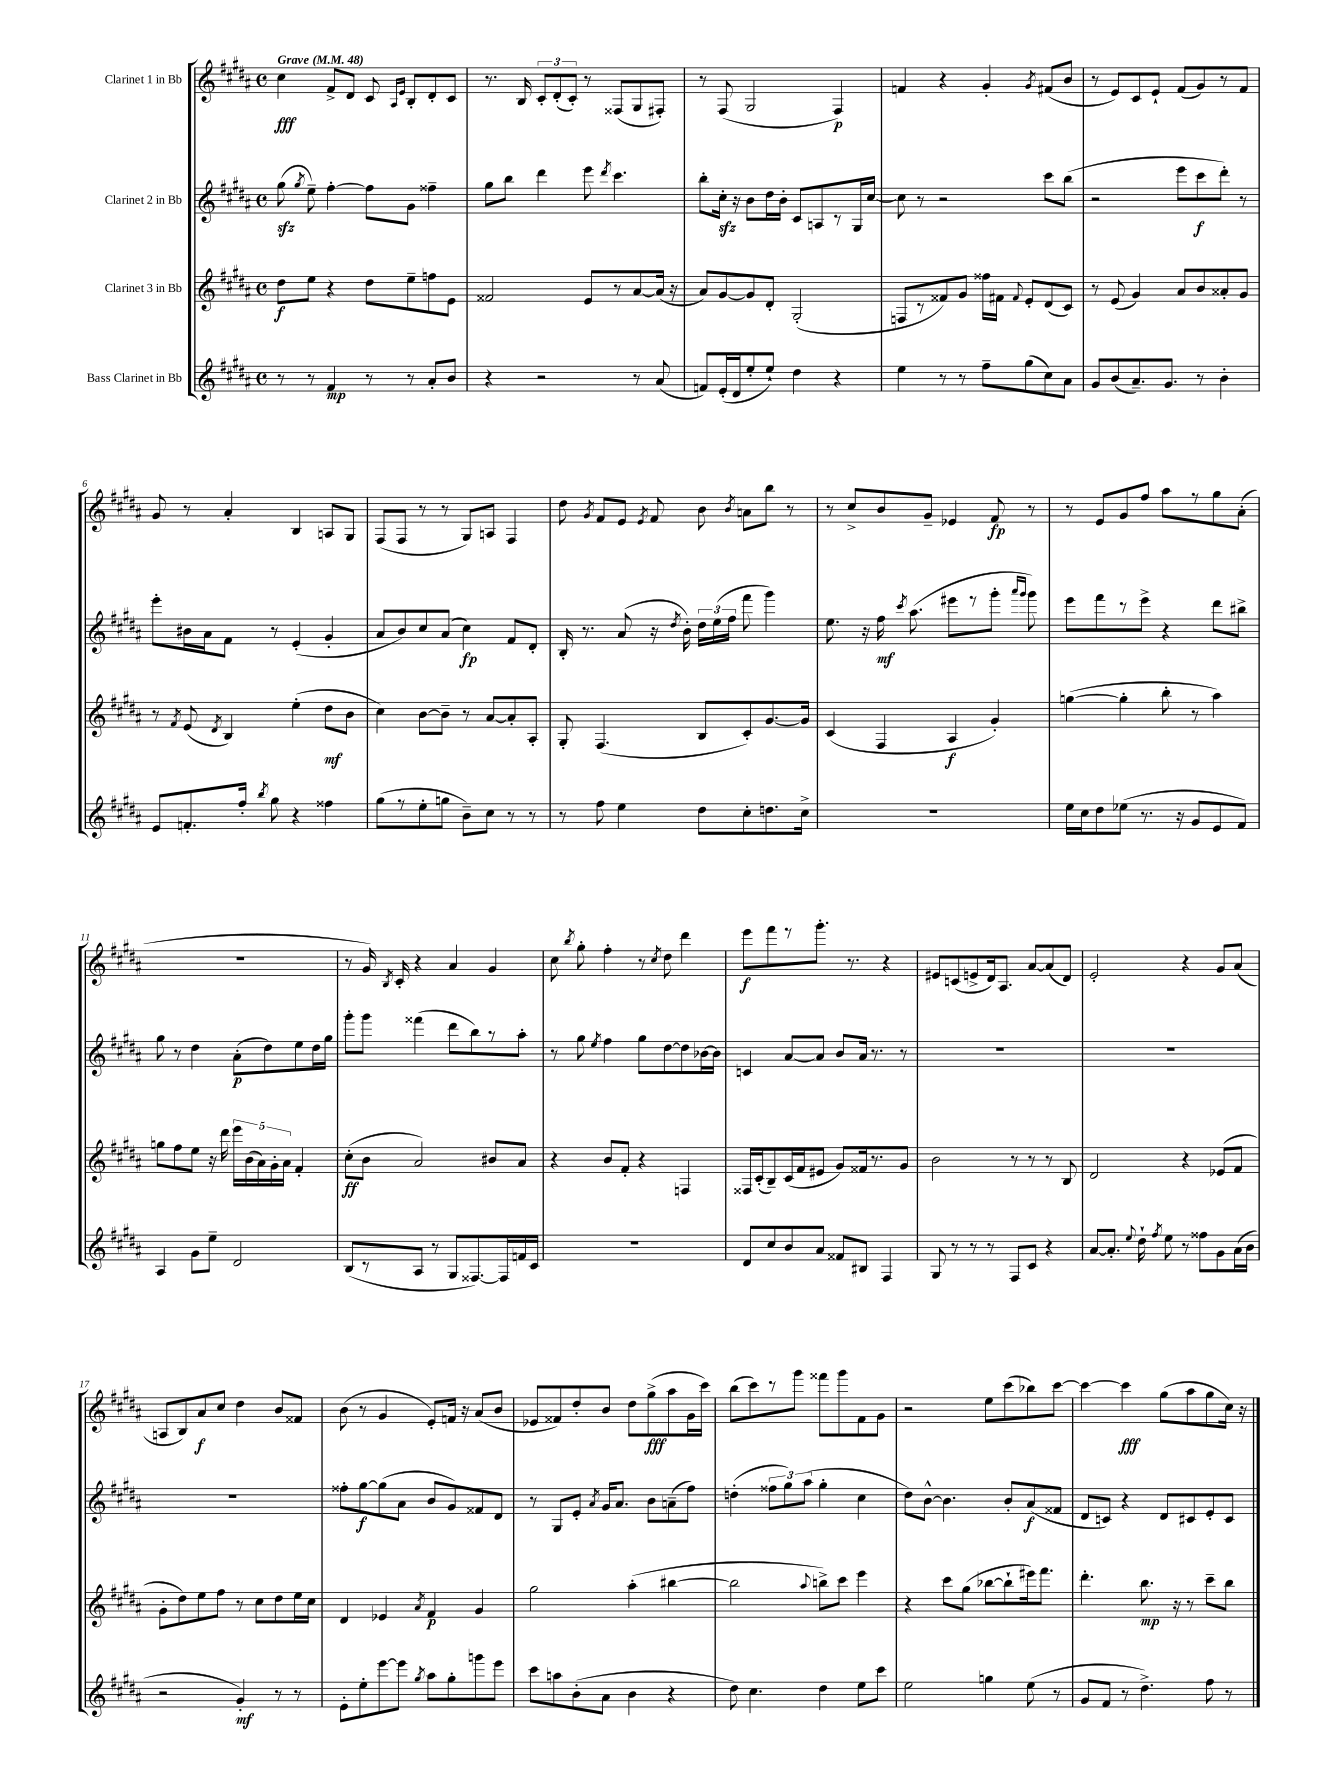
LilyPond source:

<<
\new StaffGroup <<
\new Staff = "s0" \with { instrumentName = "Clarinet 1 in Bb" } {
    \clef treble \key b \major \defaultTimeSignature \time 4/4 \tempo "Grave" 4 = 48
    \autoBeamOff cis''4\fff fis'8[-> dis'8] cis'8 \grace { ais16[ e'16] } b8[-. dis'8-. cis'8] |
    r8. b16 \tuplet 3/2 { cis'8[-. dis'8-.( cis'8]-.) } r8 fisis8[( gis8 fis8]-.) |
    r8 fis8( gis2 fis4\p) |
    f'4 r4 gis'4-. \acciaccatura { gis'8 } fis'8[( b'8] |
    r8 e'8[) cis'8 e'8]-! fis'8[( gis'8) r8 fis'8] |
    gis'8 r8 ais'4-. b4 a8[ gis8] |
    fis8[( fis8] r8 r8 gis8[) a8] fis4 |
    dis''8 \acciaccatura { gis'8 } fis'8[ e'8] \acciaccatura { e'8 } fis'8 b'8 \acciaccatura { b'8 } a'8[ b''8] r8 |
    r8 cis''8[-> b'8 gis'8]-- ees'4 fis'8\fp r8 |
    r8 e'8[ gis'8 fis''8] ais''8[ r8 gis''8 ais'8]-.( |
    R1 |
    r8 gis'16) \acciaccatura { b8 } cis'16-. r4 ais'4 gis'4 |
    cis''8 \acciaccatura { b''8 } gis''8-. fis''4-. r8 \acciaccatura { cis''8 } dis''8 dis'''4 |
    e'''8[\f fis'''8 r8 gis'''8.]-. r8. r4 |
    eis'8[ c'8( e'8-> dis'16) ais8.] ais'8[~ ais'8( dis'8]) |
    e'2-. r4 gis'8[ ais'8]( |
    a8[ b8) ais'8\f cis''8] dis''4 b'8[ fisis'8] |
    b'8( r8 gis'4 e'8[-.) f'16] r16 ais'8[( b'8] |
    ees'8[ fisis'8) dis''8-. b'8] dis''8[ gis''8->\fff( ais''8 gis'16 cis'''16]) |
    b''8[( cis'''8) r8 gis'''8] fisis'''8[ gis'''8 fis'8 gis'8] |
    r2 e''8[ cis'''8( bes''8) cis'''8]~ |
    cis'''4~ cis'''4\fff gis''8[( ais''8 gis''8 cis''16]) r16 \bar "|." |
}
\new Staff = "s1" \with { instrumentName = "Clarinet 2 in Bb" } {
    \clef treble \key b \major \defaultTimeSignature \time 4/4
    \autoBeamOff gis''8\sfz( \acciaccatura { gis''8 } e''8--) fis''4~-. fis''8[ gis'8] fisis''4-- |
    gis''8[ b''8] dis'''4 e'''8 \acciaccatura { dis'''8 } cis'''4. |
    b''8[-. cis''16]-.\sfz r16 b'8[ dis''16 b'16]-. cis'8[ a8 r8 gis16 cis''16]~ |
    cis''8 r8 r2 cis'''8[ b''8]( |
    r2 e'''8[ cis'''8\f dis'''8]-.) r8 |
    e'''8[-. bis'16 ais'16 fis'8] r8 e'4-.( gis'4-. |
    ais'8[ b'8) cis''8 ais'8]( cis''4\fp) fis'8[ dis'8]-. |
    b16-. r8. ais'8( r16 \acciaccatura { dis''8 } b'16-.) \tuplet 3/2 { dis''16[ e''16( fis''16] } fis'''8 gis'''4) |
    e''8. r16 fis''16\mf \acciaccatura { cis'''8 } ais''8.( eis'''8[ r8 gis'''8]-. \grace { ais'''16[ gis'''16] } gis'''8) |
    e'''8[ fis'''8 r8 e'''8]-> r4 dis'''8[ bis''8]-> |
    gis''8 r8 dis''4 ais'8[-.\p( dis''8) e''8 dis''16 gis''16] |
    gis'''8[-. gis'''8] fisis'''4( dis'''8[ b''8) r8 ais''8]-. |
    r8 gis''8 \acciaccatura { e''8 } fis''4 gis''8[ dis''8~ dis''8 bes'16~ bes'16] |
    c'4 ais'8[~ ais'8] b'8[ ais'16] r8. r8 |
    R1 |
    R1 |
    R1 |
    fisis''8[-. gis''8~\f gis''8( ais'8] b'8[ gis'8) fisis'8 dis'8] |
    r8 gis8[ e'8]-. \acciaccatura { ais'8 } gis'16[ ais'8.] b'8[ a'8--( fis''8]) |
    d''4-.( \tuplet 3/2 { fisis''8[ gis''8) ais''8]( } gis''4-. cis''4 |
    dis''8[) b'8]~-^ b'4. b'8[-. ais'8\f( fisis'8] |
    dis'8[ c'8]) r4 dis'8[ cis'8 e'8-. cis'8] \bar "|." |
}
\new Staff = "s2" \with { instrumentName = "Clarinet 3 in Bb" } {
    \clef treble \key b \major \defaultTimeSignature \time 4/4
    \autoBeamOff dis''8[\f e''8] r4 dis''8[ e''8-- f''8 e'8] |
    fisis'2 e'8[ r8 ais'8~ ais'16]( r16 |
    ais'8[) gis'8~ gis'8 dis'8]-. gis2-.( |
    f8[ r8 fisis'8) gis'8] fisis''16[ fis'16] \appoggiatura { fis'8 } e'8[-. dis'8( cis'8]) |
    r8 e'8( gis'4) ais'8[ b'8 aisis'8-. gis'8] |
    r8 \acciaccatura { fis'8 } e'8( \acciaccatura { dis'8 } b4) e''4-.( dis''8[\mf b'8] |
    cis''4) b'8[~ b'8]-- r8 ais'8[~ ais'8-. ais8]-. |
    gis8-. fis4.( b8[ cis'8-.) gis'8.~ gis'16] |
    cis'4( fis4 ais4\f gis'4-.) |
    g''4~( g''4-. b''8-. r8 ais''4) |
    g''8[ fis''8 e''8] r16 dis'''16 \tuplet 5/4 { e'''16[ b'16( ais'16) gis'16-. ais'16] } fis'4-. |
    cis''8[-.\ff( b'8] ais'2) bis'8[ ais'8] |
    r4 b'8[ fis'8]-. r4 f4 |
    fisis16[ cis'16-.( b8--) cis'16( fis'16 eis'8] gis'8[) fisis'16 r8. gis'8] |
    b'2 r8 r8 r8 b8 |
    dis'2 r4 ees'8[( fis'8] |
    gis'8[-. dis''8) e''8 fis''8] r8 cis''8[ dis''8 e''16 cis''16] |
    dis'4 ees'4 \acciaccatura { ais'8 } fis'4\p gis'4 |
    gis''2 ais''4-.( bis''4~ |
    bis''2 \appoggiatura { ais''8 } b''8[->) cis'''8] e'''4 |
    r4 cis'''8[ gis''8]( bes''8[~ bes''8-! eis'''16) fis'''8.] |
    dis'''4.-. b''8.\mp r16 r8 cis'''8[-- b''8] \bar "|." |
}
\new Staff = "s3" \with { instrumentName = "Bass Clarinet in Bb" } {
    \clef treble \key b \major \defaultTimeSignature \time 4/4
    \autoBeamOff r8 r8 fis'4\mp r8 r8 ais'8[-. b'8] |
    r4 r2 r8 ais'8( |
    f'8[) e'16-.( dis'16 e''8-. e''8]-!) dis''4 r4 |
    e''4 r8 r8 fis''8[-- gis''8( cis''8) ais'8] |
    gis'8[ b'8( ais'8.--) gis'8.] r8 b'4-. |
    e'8[ f'8.-. fis''16]-. \acciaccatura { b''8 } gis''8 r4 fisis''4 |
    gis''8[( r8 e''8-. g''8] b'8[--) cis''8] r8 r8 |
    r8 fis''8 e''4 dis''8[ cis''8-. d''8. cis''16]-> |
    R1 |
    e''16[ cis''16 dis''8 ees''8]( r8. r16 gis'8[ e'8 fis'8]) |
    ais4 gis'8[ e''8]-- dis'2 |
    b8[( r8 ais8] r8 gis8[ fisis8.~) fisis16 f'16 cis'16] |
    R1 |
    dis'8[ cis''8 b'8 ais'8] fisis'8[ bis8] fis4 |
    gis8 r8 r8 r8 fis8[ cis'8] r4 |
    ais'8[~ ais'8.]-. \appoggiatura { e''8 } dis''16-! \acciaccatura { fis''8 } e''8 r8 fisis''8[ gis'8 ais'16( b'16] |
    r2 gis'4-.\mf) r8 r8 |
    e'8[-. e''8-. e'''8~ e'''8] \acciaccatura { gis''8 } ais''8[ gis''8-. g'''8 e'''8] |
    cis'''8[ a''8 b'8-.( ais'8] b'4 r4 |
    dis''8) cis''4. dis''4 e''8[ cis'''8] |
    e''2 g''4 e''8( r8 |
    gis'8[ fis'8] r8 dis''4.->) fis''8 r8 \bar "|." |
}
>>
>>
